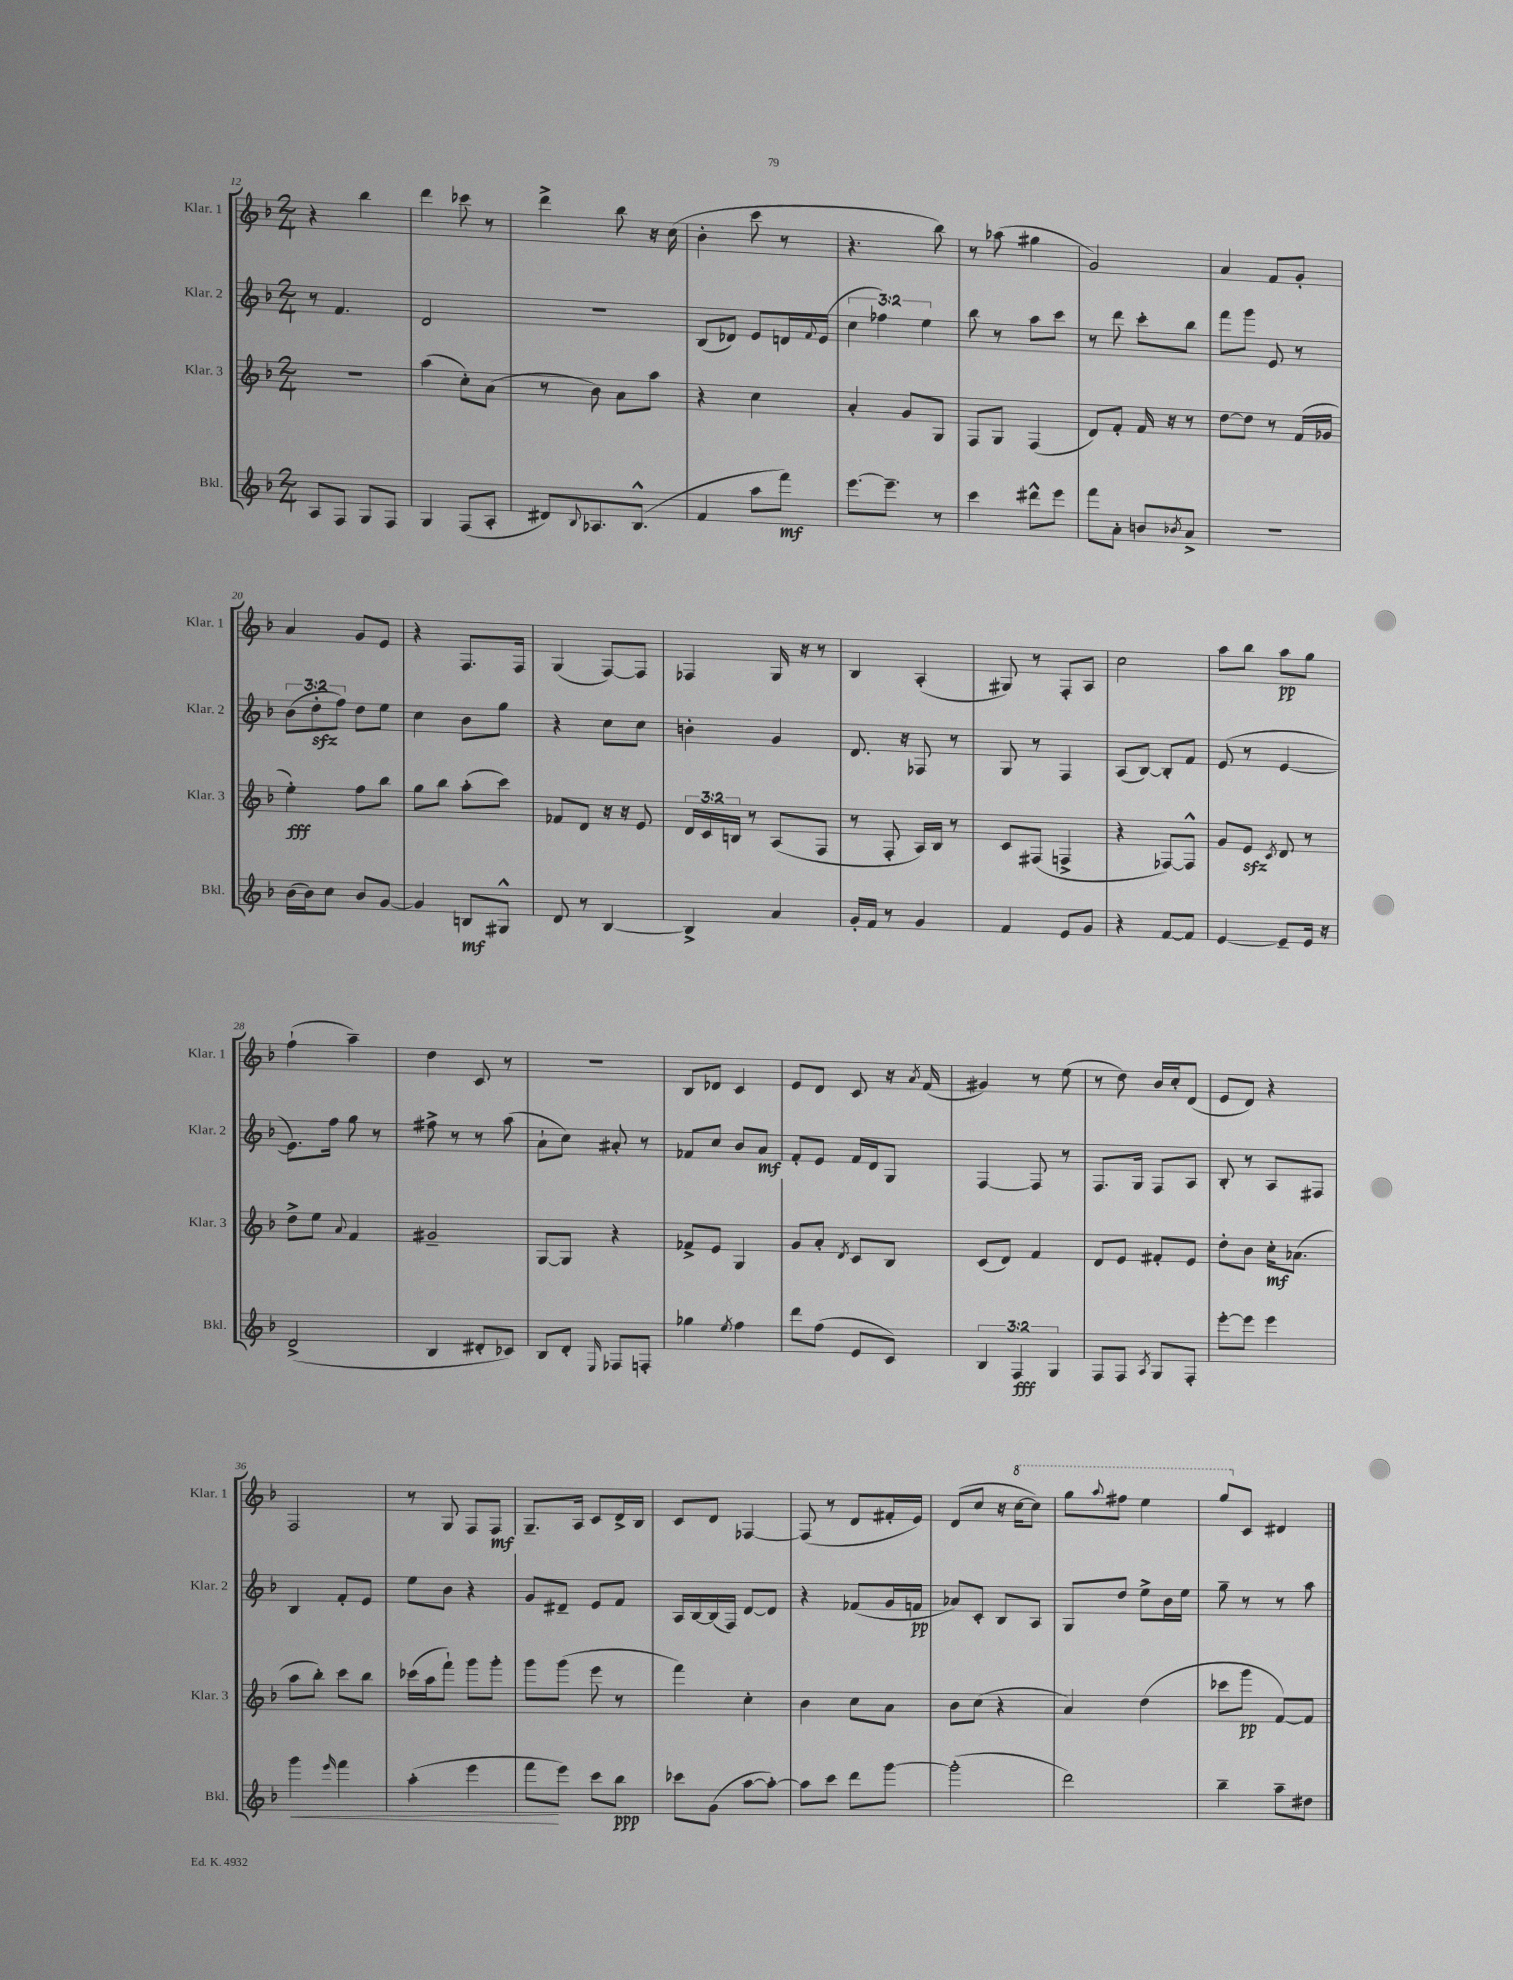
<<
\new StaffGroup <<
\new Staff = "s0" \with { instrumentName = "Klar. 1" shortInstrumentName = "Klar. 1" } {
    \clef treble \key f \major \numericTimeSignature \time 2/4
    r4 bes''4 |
    d'''4 ces'''8 r8 |
    d'''4-> bes''8 r16 c''16( |
    bes'4-. c'''8 r8 |
    r4. bes''8) |
    r8 aes''8( gis''4 |
    g'2) |
    a'4 f'8 g'8-. |
    a'4 g'8 e'8 |
    r4 f8. f16 |
    g4( f8~) f8 |
    fes4 g16 r16 r8 |
    bes4 a4-.( |
    gis8) r8 f8-. a8 |
    c''2 |
    a''8 bes''8 a''8\pp g''8 |
    f''4-!( a''4--) |
    d''4 c'8 r8 |
    R2 |
    bes8 des'8 c'4 |
    e'8 d'8 c'8 r16 \acciaccatura { a'8 } f'16( |
    gis'4) r8 e''8( |
    r8 d''8) bes'16 c''16-. d'8( |
    e'8 d'8) r4 |
    f2 |
    r8 g8 f8 f8\mf |
    g8.-- a16 c'8 d'16-> bes16 |
    c'8 d'8 fes4~ |
    fes8( r8 d'8 fis'16-. e'16) |
    d'8( c''8 r16 \ottava #1 c'''16~ c'''8) |
    g'''8 \appoggiatura { a'''8 } fis'''8 e'''4 |
    g'''8 \ottava #0 c'8 dis'4 \bar "|." |
}
\new Staff = "s1" \with { instrumentName = "Klar. 2" shortInstrumentName = "Klar. 2" } {
    \clef treble \key f \major \numericTimeSignature \time 2/4 \override Staff.TupletNumber.text = #tuplet-number::calc-fraction-text
    r8 f'4. |
    d'2 |
    r2 |
    bes8( des'8) e'8 d'16 \appoggiatura { f'8 } e'16( |
    \tuplet 3/2 { c''4 fes''4) e''4 } |
    bes''8 r8 a''8 c'''8 |
    r8 d'''8 c'''8-. bes''8 |
    f'''8 g'''8 e'8 r8 |
    \tuplet 3/2 { bes'8( d''8-.\sfz f''8) } d''8 e''8 |
    c''4 bes'8 g''8 |
    r4 c''8 c''8 |
    b'4-. g'4 |
    d'8. r16 fes8 r8 |
    g8 r8 f4 |
    a8( bes8~) bes8-. f'8 |
    e'8( r8 e'4~ |
    e'8.) f''16 g''8 r8 |
    fis''8-> r8 r8 a''8( |
    a'8-! c''8) ais'8-. r8 |
    fes'8 c''8 bes'8 a'8\mf |
    f'8-. e'8 f'16 d'16 g8 |
    f4~ f8 r8 |
    f8. g16 f8 a8 |
    bes8-. r8 a8 fis8 |
    bes4 f'8-. e'8 |
    e''8 bes'8 r4 |
    g'8 dis'8-- e'8 f'8 |
    a16 bes16~ bes16( f16) d'8~ d'8 |
    r4 fes'8( g'16 f'16\pp |
    aes'8) c'8-. bes8 a8 |
    g8 d''8 e''8-> bes'16 e''16 |
    g''8-- r8 r8 a''8 \bar "|." |
}
\new Staff = "s2" \with { instrumentName = "Klar. 3" shortInstrumentName = "Klar. 3" } {
    \clef treble \key f \major \numericTimeSignature \time 2/4 \override Staff.TupletNumber.text = #tuplet-number::calc-fraction-text
    R2 |
    a''4( c''8-.) a'8( |
    r8 bes'8) a'8 a''8 |
    r4 c''4 |
    a'4-. g'8 g8 |
    f8 g8 f4( |
    d'8) f'8-. f'16 r16 r8 |
    d''8~ d''8 r8 f'16( ges'16 |
    e''4-.\fff) f''8 bes''8 |
    g''8 bes''8 a''8-.( c'''8) |
    fes'8 d'8 r16 r16 e'8 |
    \tuplet 3/2 { d'16 c'16 b16 } r8 a8( f8 |
    r8 f8-. a16) bes16 r8 |
    c'8 fis8( f4-> |
    r4 fes8~) fes8-^ |
    g'8 e'8\sfz \acciaccatura { c'8 } d'8 r8 |
    d''8-> e''8 \appoggiatura { a'8 } f'4 |
    gis'2-- |
    g8~ g8 r4 |
    fes'8-> e'8 g4 |
    g'8 a'8-. \acciaccatura { d'8 } c'8 bes8 |
    c'8( d'8) f'4 |
    d'8 e'8 fis'8-. e'8 |
    d''8-. bes'8 c''16-.\mf aes'8.( |
    a''8 bes''8-.) c'''8 bes''8 |
    ces'''16( a''16 f'''8-!) g'''8 g'''8-. |
    g'''8 g'''8( e'''8 r8 |
    f'''4) c''4-. |
    bes'4 c''8 a'8 |
    bes'8 c''8( r4 |
    a'4) d''4( |
    ces'''8 g'''8\pp f'8~) f'8 \bar "|." |
}
\new Staff = "s3" \with { instrumentName = "Bkl." shortInstrumentName = "Bkl." } {
    \clef treble \key f \major \numericTimeSignature \time 2/4 \override Staff.TupletNumber.text = #tuplet-number::calc-fraction-text
    a8 f8 g8 f8 |
    g4 f8( a8-. |
    dis'8) \appoggiatura { bes8 } aes8. bes8.-^( |
    f'4 a''8 f'''8\mf) |
    e'''8.~ e'''8.-- r8 |
    c'''4 dis'''8-^ e'''8 |
    f'''8 a'8-. b'8 \acciaccatura { bes'8 } a'8-> |
    R2 |
    bes'16( bes'16) c''8 bes'8 g'8~ |
    g'4 b8\mf gis8-^ |
    d'8 r8 bes4~ |
    bes4-> a'4 |
    g'16-. f'16 r8 g'4 |
    f'4 e'8 g'8 |
    r4 f'8~ f'8 |
    e'4~ e'8-- e'16 r16 |
    d'2->( |
    bes4 dis'8-. ces'8) |
    bes8 d'8-. \grace { e16 } fes8 f8-. |
    ges''4 \acciaccatura { e''8 } f''4 |
    d'''8 f''8( e'8 c'8) |
    \tuplet 3/2 { bes4 f4\fff g4 } |
    f8 f8 \acciaccatura { a8 } g8 f8-. |
    e'''8~-. e'''8 e'''4 |
    g'''4\< \grace { e'''16 } f'''4 |
    a''4-.( e'''4 |
    f'''8\! e'''8) c'''8 bes''8\ppp |
    ces'''8 g'8( a''8~ a''8~-.) |
    a''8 c'''8 d'''8 g'''8~ |
    g'''2-.( |
    d'''2) |
    bes''4-- a''8-- dis''8 \bar "|." |
}
>>
>>
\layout { \context { \Score currentBarNumber = #12 } }
